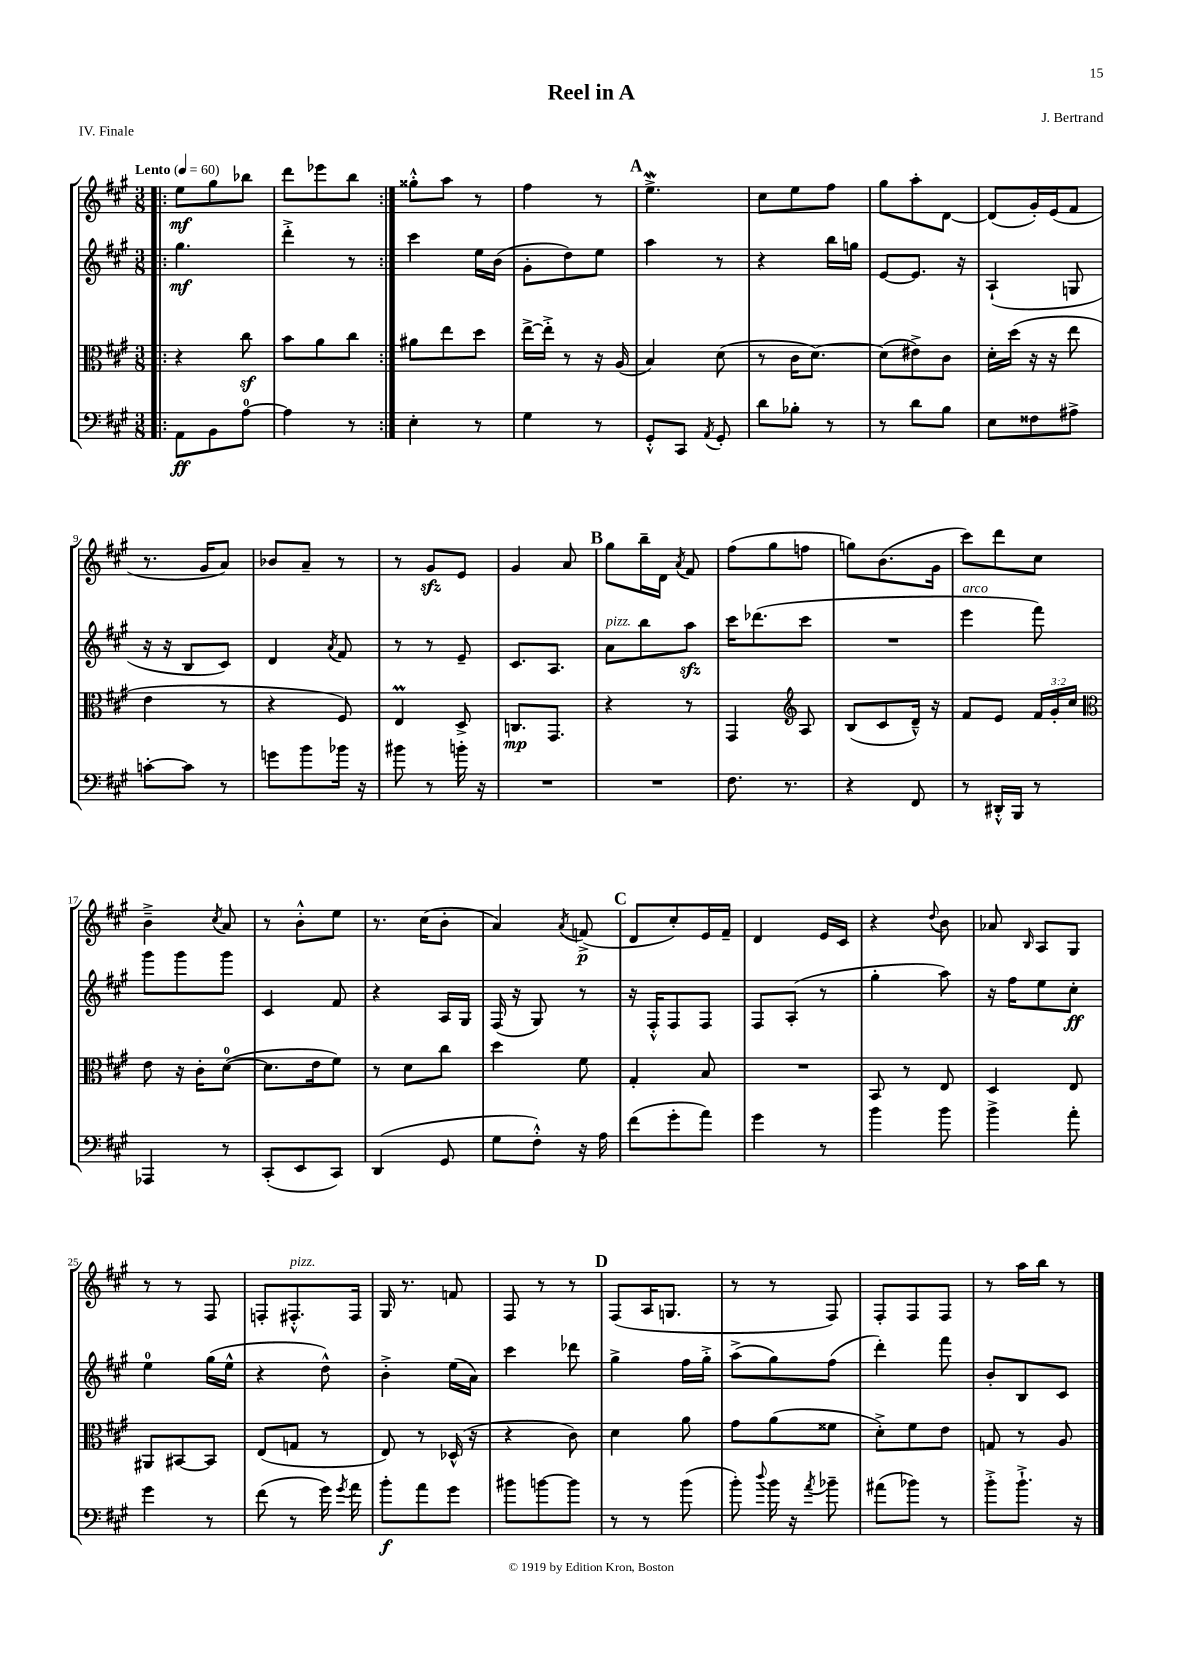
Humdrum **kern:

**kern	**kern	**kern	**kern
*staff4	*staff3	*staff2	*staff1
*clefF4	*clefC3	*clefG2	*clefG2
*k[f#c#g#]	*k[f#c#g#]	*k[f#c#g#]	*k[f#c#g#]
*M3/8	*M3/8	*M3/8	*M3/8
*MM60	*MM60	*MM60	*MM60
=!|:	=!|:	=!|:	=!|:
8AA\L	4r	4.gg#\	8ee\L
8BB\	.	.	8gg#\
[8A\J	8cc#\	.	8bb-\J
=	=	=	=
4A\]	8b\L	4ddd'^\	8ddd\L
.	8a\	.	8eee-\
8r	8cc#\J	8r	8bb\J
=:|!	=:|!	=:|!	=:|!
4E'\	8a#\L	4ccc#\	8gg##'^^\L
.	8ee\	.	8aa\J
8r	8dd\J	16ee\LL	8r
.	.	(16b\JJ	.
=	=	=	=
4G#\	[16ee^\LL	8g#'\L	4ff#\
.	16ee'^\]JJ	.	.
.	8r	8dd\)	.
8r	16r	8ee\J	8r
.	(16A/	.	.
=	=	=	=
8GG#'^^/L	4B/)	4aa\	4.ee^\
8CC#/J	.	.	.
8qAA/	.	.	.
8GG#'/	(8d\	8r	.
=	=	=	=
8d\L	8r	4r	8cc#\L
8B-'\J	16c#\LK	.	8ee\
.	[8.d\J)	.	.
8r	.	16bb\LL	8ff#\J
.	.	16gg\JJ	.
=	=	=	=
8r	(8d\]L	[8e/L	8gg#\L
8d\L	8e#^\)	8.e/]J	8aa'\
8B\J	8c#\J	.	[8d\J
.	.	16r	.
=	=	=	=
8E\L	16d'\LL	(4A`/	(8d/]L
.	(16dd\JJ	.	.
8F##\	16r	.	16g#'/L)
.	16r	.	(16e/J
8A#^\J	8ee\	8G/	8f#/J
=	=	=	=
[8c'\L	4e\	16r	8.r
.	.	16r	.
8c\]J	.	8B/L	.
.	.	.	16g#/LK
8r	8r	8c#/J)	8a/J)
=	=	=	=
8g\L	4r	4d/	8b-/L
8b\	.	.	8a~/J
.	.	8qa/	.
16b-\Jk	8F#/)	8f#/	8r
16r	.	.	.
=	=	=	=
8b#\	4E/	8r	8r
8r	.	8r	8g#/L
16b'\	8D^/	8e~/	8e/J
16r	.	.	.
=	=	=	=
4.r	8.C/L	8.c#/L	4g#/
.	8.GG#/J	8.A/J	.
.	.	.	8a/
=	=	=	=
4.r	4r	8a\L	8gg#\L
.	.	8bb\	16bb~\L
.	.	.	16d\JJ
.	.	.	8qa/
.	8r	8aa\J	8f#/
=	=	=	=
8.F#\	4GG#/	16ccc#\LK	(8ff#\L
.	.	(8.ddd-\	.
.	.	.	8gg#\
8.r	.	.	.
*	*clefG2	*	*
.	8A/	8ccc#\J	8ff\J
=	=	=	=
4r	(8B/L	4.r	8gg\L)
.	8c#/	.	(8.b\
8FF#/	16d~^^/Jk)	.	.
.	16r	.	16g#\Jk
=	=	=	=
8r	8f#/L	4eee\	8ccc#\L)
16DD#'^^/LL	8e/J	.	8ddd\
16BBB/JJ	.	.	.
8r	24f#/LL	8fff#\)	8cc#\J
.	24g#'/	.	.
.	24cc#/JJ	.	.
=	=	=	=
*	*clefC3	*	*
4AAA-/	8e\	8ggg#\L	4b~^\
.	16r	8ggg#\	.
.	16c#'\LK	.	.
.	.	.	8qcc#/
8r	([8d\J	8ggg#\J	8a/
=	=	=	=
(8CC#'/L	8.d\]L	4c#/	8r
8EE/	.	.	8b'^^\L
.	16e\k	.	.
8CC#/J)	8f#\J)	8f#/	8ee\J
=	=	=	=
(4DD/	8r	4r	8.r
.	8d\L	.	.
.	.	.	(16cc#\LK
8GG#/	8cc#\J	16A/LL	8b'\J
.	.	16G#/JJ	.
=	=	=	=
8G#\L	4dd\	(16F#/	4a/)
.	.	16r	.
8F#'^^\J)	.	8G#/)	.
.	.	.	8qa/
16r	8f#\	8r	(8f^/
16A\	.	.	.
=	=	=	=
(8f#\L	4G#'/	16r	8d/L
.	.	16F#'^^/LK	.
8g#'\	.	8F#/	8cc#'/)
8a\J)	8B/	8F#/J	16e/L
.	.	.	16f#~/JJ
=	=	=	=
4g#\	4.r	8F#/L	4d/
.	.	(8A'/J	.
8r	.	8r	16e/LL
.	.	.	16c#/JJ
=	=	=	=
4b\	8BB/	4gg#'\	4r
.	8r	.	.
.	.	.	8qqdd/
8b\	8E/	8aa\)	8b\
=	=	=	=
4b^\	4D/	16r	8a-/
.	.	16ff#\LK	.
.	.	.	16qqB/
.	.	8ee\	8A/L
8a'\	8E/	8cc#'\J	8G#/J
=	=	=	=
4g#\	8AA#/L	4ee\	8r
.	[8BB#/	.	8r
8r	8BB#/]J	(16gg#\LL	8F#/
.	.	16ee^^\JJ	.
=	=	=	=
(8f#\	(8E/L	4r	8F'/L
8r	8G/J	.	8.F#'^^/
16g#\)	8r	8dd^^\)	.
8qg#/	.	.	.
16a\	.	.	16F#/Jk
=	=	=	=
8b'\L	8E/)	4b'^\	16G#/
.	.	.	8.r
8a\	8r	.	.
8g#\J	(16D-^^/	(16ee\LL	8f/
.	16r	16a\JJ)	.
=	=	=	=
8b#\L	4r	4ccc#\	8F#/
[8b\	.	.	8r
8b\]J	8c#\)	8ddd-\	8r
=	=	=	=
8r	4d\	4gg#^\	(8F#/L
8r	.	.	16A/K
.	.	.	8.G/J
(8b\	8a\	16ff#\LL	.
.	.	16gg#'^\JJ	.
=	=	=	=
8b'\)	8g#\L	(8aa^\L	8r
8qqdd/	.	.	.
16b\	(8a\	8gg#\)	8r
16r	.	.	.
8qa/	.	.	.
8b-~\	8f##\J	(8ff#\J	8F#/)
=	=	=	=
(8a#\L	8d'^\L)	4ddd'\)	8F#'/L
8b-\J)	8f#\	.	8F#/
8r	8e\J	8fff#\	8F#/J
=	=	=	=
8b'^\L	8G/	8b'/L	8r
8.b`^\J	8r	8B/	16aa\LL
.	.	.	16bb\JJ
.	8A/	8c#/J	8r
16r	.	.	.
==	==	==	==
*-	*-	*-	*-
